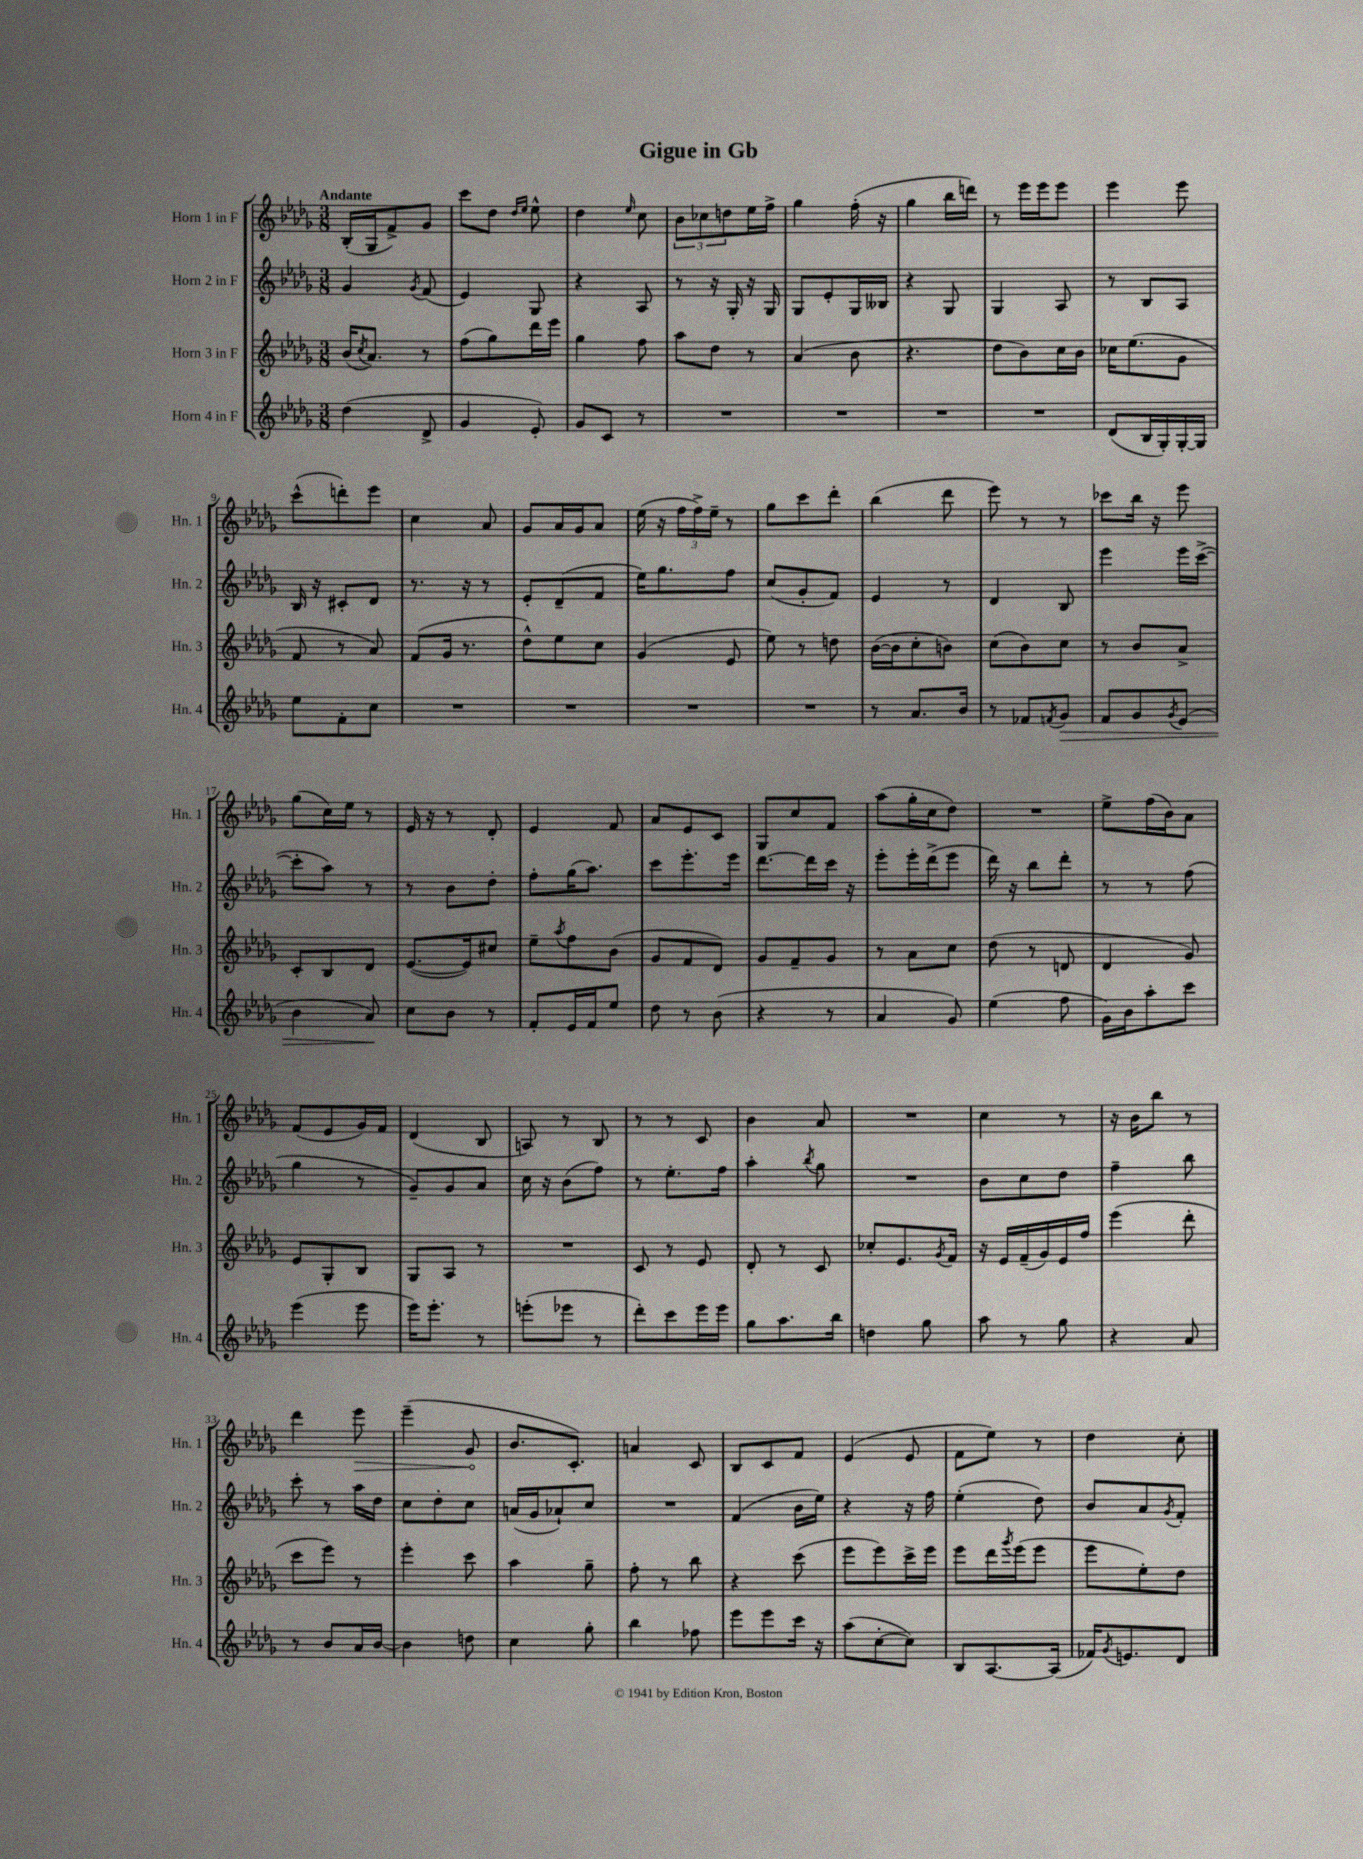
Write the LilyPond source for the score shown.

\header { title = "Gigue in Gb" }
<<
\new StaffGroup <<
\new Staff = "s0" \with { instrumentName = "Horn 1 in F" shortInstrumentName = "Hn. 1" } {
    \clef treble \key des \major \numericTimeSignature \time 3/8 \tempo "Andante"
    bes16-.( ges16 f'8->) ges'8 |
    c'''8 des''8 \grace { des''16 ees''16 } ees''8-^ |
    des''4 \grace { ees''16 } c''8 |
    \tuplet 3/2 { bes'8 ces''8 d''8 } ees''16 f''16-> |
    ges''4 f''16-.( r16 |
    ges''4 bes''16 d'''16) |
    r8 ees'''16 ees'''16 ees'''8 |
    ees'''4 ees'''8 |
    c'''8-^( d'''8-.) ees'''8 |
    c''4 aes'8 |
    ges'8 aes'16 ges'16 aes'8 |
    ees''16( r16 \tuplet 3/2 { f''16 f''16->) ees''16-- } r8 |
    ges''8 c'''8 des'''8-. |
    bes''4( des'''8 |
    ees'''8) r8 r8 |
    ces'''8 bes''16 r16 ees'''8 |
    ges''8( c''16) ees''16 r8 |
    ees'16 r16 r8 des'8-. |
    ees'4 f'8 |
    aes'8 ees'8 c'8 |
    ges8 c''8 f'8 |
    aes''8( ges''16-. c''16 des''8) |
    R4. |
    ees''8-> f''16( bes'16) aes'8 |
    f'8( ees'8 ges'16) f'16 |
    des'4( bes8 |
    a8) r8 bes8 |
    r8 r8 c'8 |
    bes'4 aes'8 |
    R4. |
    c''4 r8 |
    r16 bes'16 bes''8 r8 |
    des'''4 \once \override Hairpin.circled-tip = ##t ees'''8\> |
    ees'''4--( ges'8\! |
    bes'8. c'8.-.) |
    a'4 c'8 |
    bes8 c'8 f'8 |
    ees'4( ees'8 |
    f'8 ees''8) r8 |
    des''4 c''8-. \bar "|." |
}
\new Staff = "s1" \with { instrumentName = "Horn 2 in F" shortInstrumentName = "Hn. 2" } {
    \clef treble \key des \major \numericTimeSignature \time 3/8
    ges'4 \acciaccatura { ges'8 } f'8( |
    ees'4) ges8 |
    r4 aes8 |
    r8 r16 ges16-. r16 ges16 |
    ges8 ees'8-. ges16 beses16 |
    r4 ges8 |
    ges4 aes8 |
    r8 bes8 aes8 |
    bes16 r16 cis'8-. des'8 |
    r8. r16 r8 |
    ees'8-. des'8--( f'8 |
    ees''16) ges''8. f''8 |
    c''8( ges'8-. f'8) |
    ees'4 r8 |
    des'4 bes8 |
    ees'''4 ees'''16 c'''16~->( |
    c'''8-. aes''8) r8 |
    r8 bes'8 des''8-. |
    f''8-. ges''16( aes''8.) |
    c'''8 ees'''8.-. ees'''16 |
    des'''8.~ des'''16 c'''16 r16 |
    ees'''8-. ees'''16-. des'''16->( ees'''8 |
    des'''16) r16 bes''8 des'''8-. |
    r8 r8 f''8( |
    ges''4 r8 |
    ges'8--) ges'8 aes'8 |
    c''16 r16 bes'8( f''8) |
    r8 ees''8.-. f''16 |
    aes''4-. \acciaccatura { bes''8 } ges''8 |
    R4. |
    bes'8 c''8 des''8 |
    f''4-- bes''8 |
    c'''8-. r8 aes''16 des''16 |
    c''8 des''8-. c''8 |
    a'16( ges'16 aes'8-!) c''8 |
    R4. |
    f'4( bes'16 ees''16) |
    r4 r16 f''16 |
    ees''4-.( des''8) |
    bes'8 aes'8 \acciaccatura { ges'8 } f'8-. \bar "|." |
}
\new Staff = "s2" \with { instrumentName = "Horn 3 in F" shortInstrumentName = "Hn. 3" } {
    \clef treble \key des \major \numericTimeSignature \time 3/8
    bes'16( \acciaccatura { c''8 } aes'8.) r8 |
    f''8( ges''8) des'''16 ees'''16 |
    ges''4 f''8 |
    aes''8 des''8 r8 |
    aes'4( bes'8 |
    r4. |
    des''8 bes'8) c''16 bes'16 |
    ces''16 ees''8.( ges'8 |
    f'8 r8 aes'8) |
    f'8( ges'16 r8. |
    des''8-^) ees''8 c''8 |
    ges'4( ees'8 |
    ees''8) r8 d''8 |
    bes'16~( bes'16 c''8-. b'8) |
    c''8( bes'8) c''8 |
    r8 bes'8 aes'8-> |
    c'8-. bes8 des'8 |
    ees'8.~( ees'16) cis''8 |
    ees''8-- \acciaccatura { aes''8 } f''8 bes'8( |
    ges'8 f'8 des'8) |
    ges'8 f'8-- ges'8 |
    r8 aes'8 c''8 |
    des''8( r8 d'8 |
    des'4 ges'8) |
    ees'8 ges8-. bes8 |
    ges8 aes8 r8 |
    R4. |
    c'8 r8 ees'8 |
    des'8-. r8 c'8 |
    ces''8-. ees'8. \acciaccatura { ges'8 } f'16 |
    r16 ees'16 f'16--( ges'16) ees'16 f''16 |
    ees'''4( des'''8-. |
    c'''8 ees'''8) r8 |
    ees'''4-. c'''8 |
    aes''4 ges''8-- |
    f''8-. r8 bes''8 |
    r4 c'''8( |
    ees'''8 ees'''8) c'''16-> ees'''16 |
    ees'''8 des'''16 \acciaccatura { ges'''8 } ees'''16( ees'''8 |
    ees'''8 ees''8-.) des''8 \bar "|." |
}
\new Staff = "s3" \with { instrumentName = "Horn 4 in F" shortInstrumentName = "Hn. 4" } {
    \clef treble \key des \major \numericTimeSignature \time 3/8
    des''4( des'8-> |
    ges'4 ees'8-.) |
    ges'8 c'8 r8 |
    R4. |
    R4. |
    R4. |
    R4. |
    des'8( bes16 ges16-.) ges16~-. ges16 |
    ees''8 f'8-. c''8 |
    R4. |
    R4. |
    R4. |
    R4. |
    r8 aes'8. bes'16 |
    r8 fes'8 \acciaccatura { f'8 } ges'8\> |
    f'8 ges'8 \acciaccatura { ges'8 } ees'8( |
    bes'4 aes'8\!) |
    c''8 bes'8 r8 |
    f'8-. ees'16 f'16 ees''8 |
    des''8 r8 bes'8( |
    r4 r8 |
    aes'4 ges'8) |
    ees''4( f''8 |
    ges'16) bes'16 aes''8-. c'''8 |
    ees'''4( ees'''8 |
    ees'''16) ees'''8.-. r8 |
    e'''8-.( ees'''8 r8 |
    des'''8-.) c'''8 ees'''16 ees'''16 |
    ges''8 aes''8. bes''16 |
    d''4 ges''8 |
    aes''8 r8 ges''8 |
    r4 aes'8 |
    r8 bes'8 aes'16 bes'16~ |
    bes'4 d''8 |
    c''4 ges''8-. |
    bes''4 fes''8 |
    ees'''8 ees'''8 c'''16 r16 |
    aes''8( c''8~-. c''8) |
    bes8 aes8.~ aes16( |
    fes'16) \acciaccatura { ges'8 } e'8. des'8 \bar "|." |
}
>>
>>
